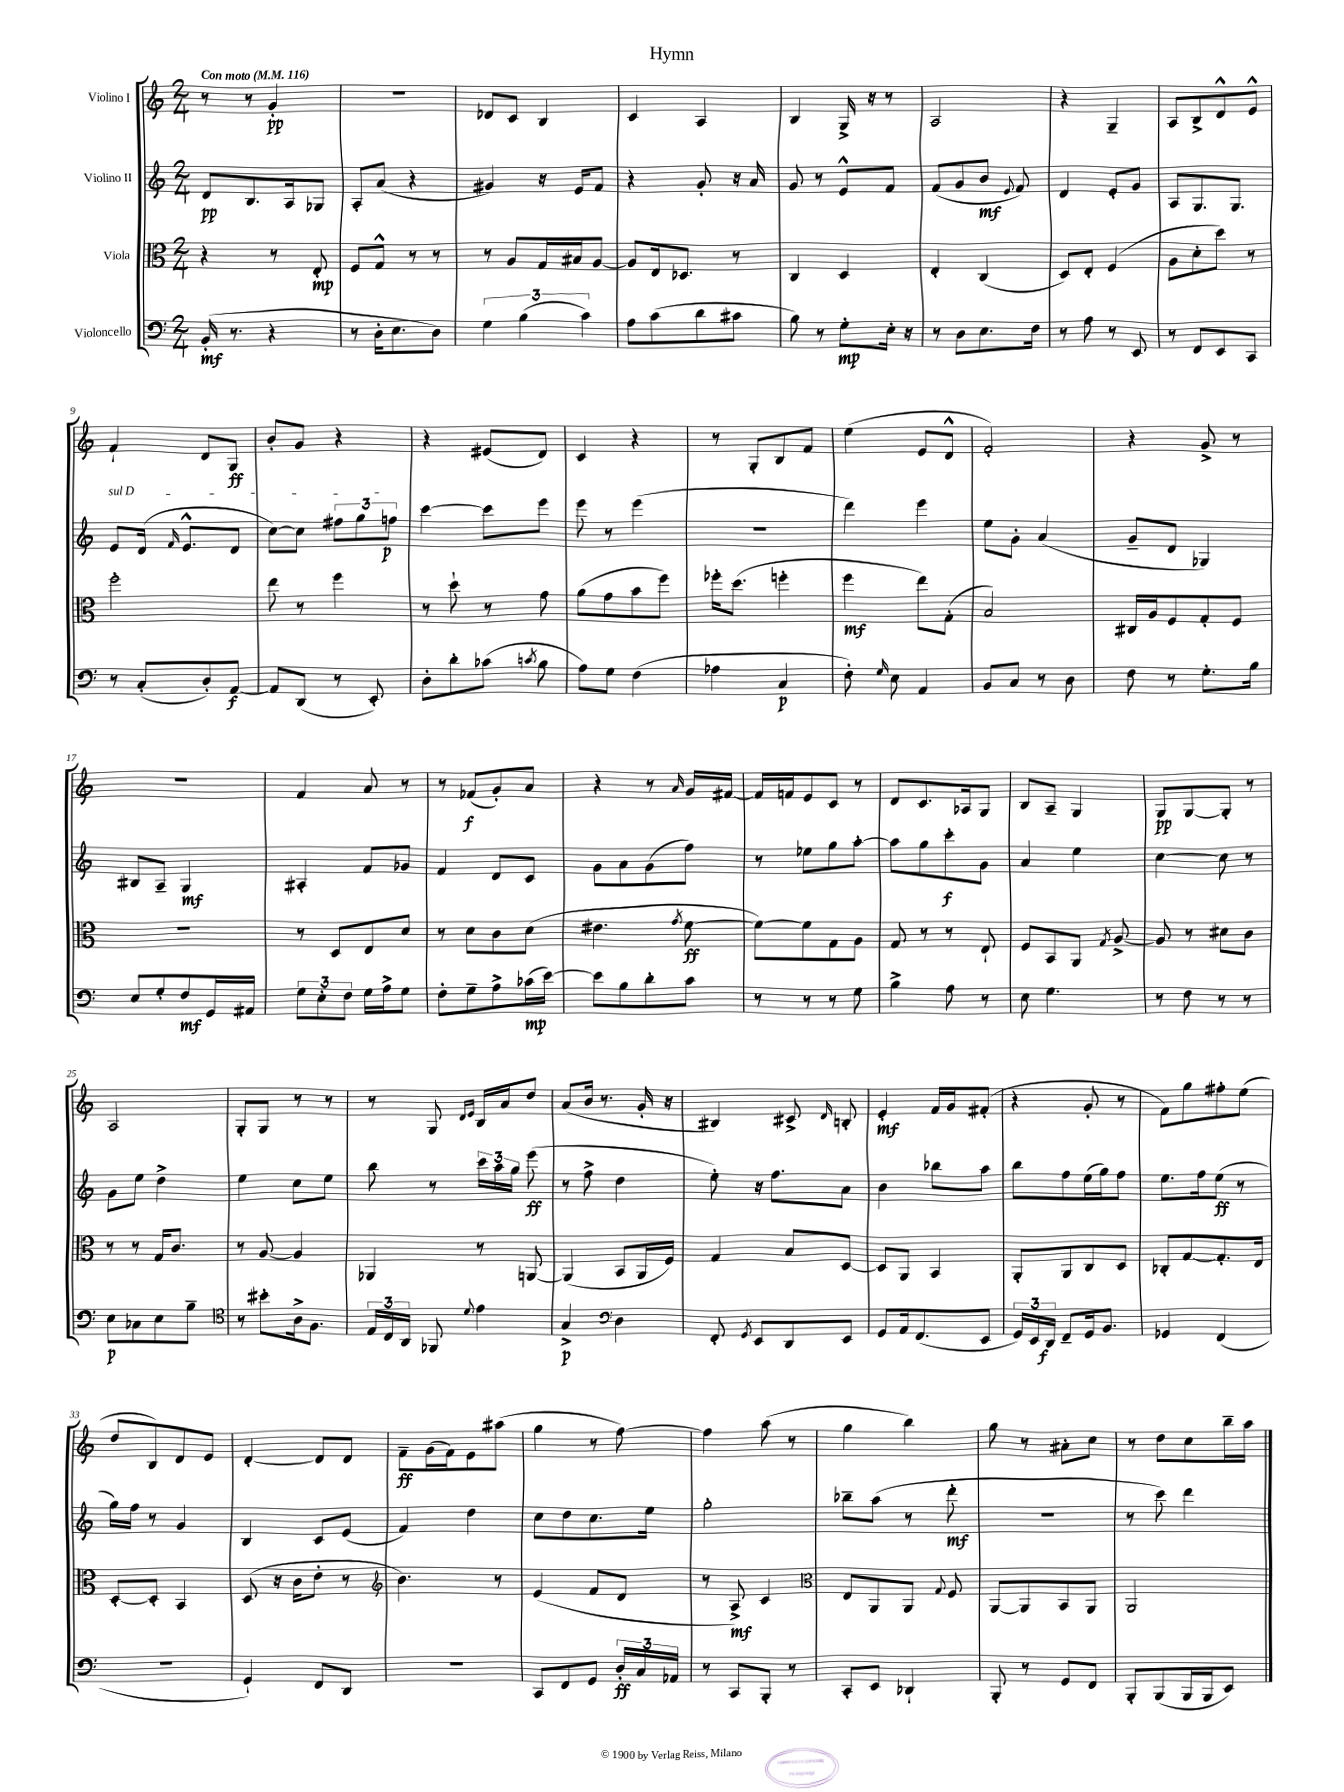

**kern	**kern	**kern	**kern
*staff4	*staff3	*staff2	*staff1
*clefF4	*clefC3	*clefG2	*clefG2
*k[]	*k[]	*k[]	*k[]
*M2/4	*M2/4	*M2/4	*M2/4
*MM116	*MM116	*MM116	*MM116
(16BB'/	4r	8d/L	8r
8.r	.	.	.
.	.	8.B/	8r
4r	8r	.	4g'/
.	.	16A/k	.
.	8E'/	8G-/J	.
=	=	=	=
8r	8F/L	8A'/L	2r
16D'\LK	8G^^/J	(8a/J	.
8.E\	.	.	.
.	8r	4r	.
8D\J)	8r	.	.
=	=	=	=
6G\	8r	4g#/)	8d-/L
.	8A/L	.	8c/J
(6B\	.	.	.
.	16G/L	16r	4B/
.	16B#/J	16e/LK	.
6c\)	.	.	.
.	[8A/J	8f/J	.
=	=	=	=
8A\L	8A/]L	4r	4c/
(8c\	16E/k	.	.
.	8.D-/J	.	.
8d\	.	8g'/	4A/
8c#\J	8r	16r	.
.	.	16a/	.
=	=	=	=
8B\)	4C/	8g/	4B/
8r	.	8r	.
8G'\L	4D/	8e^^/L	16G^/
.	.	.	16r
16E'\Jk	.	8f/J	8r
16r	.	.	.
=	=	=	=
8r	4E'/	(8f/L	2A/
8D\L	.	8g/	.
8.E\	(4C/	8b/J	.
.	.	8qqe/	.
.	.	8f/)	.
16F\Jk	.	.	.
=	=	=	=
8r	8D/L)	4d/	4r
8A\	8E'/J	.	.
8r	(4F/	8e'/L	4G~/
8EE/	.	8g/J	.
=	=	=	=
8r	8A\L	8A/L	8A/L
8FF/L	8d'\	8.G/	8B^/
8EE/	8dd\J)	.	8d^^/
.	.	8.G/J	.
8CC/J	8r	.	8e^^/J
=	=	=	=
8r	2ff'\	8e/L	4f`/
(8C'/L	.	(16d/Jk	.
.	.	16qqf/	.
.	.	8.e^^/L	.
8D'/)	.	.	8d/L
[8AA/J	.	8d/J	8G/J
=	=	=	=
8AA/]L	8ee\	[8cc\L)	8b'/L
(8DD/J	8r	8cc\]J	8g/J
8r	4ff\	12ff#\L	4r
.	.	12gg\	.
8EE'/)	.	.	.
.	.	12ff\J	.
=	=	=	=
8D'\L	8r	[4ccc\	4r
8d'\	8dd`\	.	.
(8c-\J	8r	8ccc\]L	(8e#/L
8qc/	.	.	.
8B\	8g\	8eee\J	8d/J)
=	=	=	=
8A\L)	(8a\L	8eee\	4c/
8G\J	8g\	8r	.
(4F\	8b\	(4eee\	4r
.	8ff\J)	.	.
=	=	=	=
4A-\	16ff-'\LK	2r	8r
.	(8.dd\J	.	.
.	.	.	8G'/L
4C/	4ff'\	.	8B/
.	.	.	8f/J
=	=	=	=
8F'\)	4ff\	4ddd\)	(4ee\
16qqG/	.	.	.
8E\	.	.	.
4AA/	8ee\L)	4eee\	8e/L
.	(8G'\J	.	8d^^/J
=	=	=	=
8BB/L	2B/)	8ee\L	2f'/)
8C/J	.	8g'\J	.
8r	.	(4a/	.
8D\	.	.	.
=	=	=	=
8F\	16C#/LL	8g~/L	4r
.	16A/J	.	.
8r	8F/	8d/J	.
8.G'\L	8G'/	4G-/)	8g^/
.	8F/J	.	8r
16B\Jk	.	.	.
=	=	=	=
8E/L	2r	8B#/L	2r
8G'/	.	8A~/J	.
8F/	.	4G/	.
16GG/L	.	.	.
16AA#/JJ	.	.	.
=	=	=	=
12G\L	8r	4A#'/	4f/
12E'\	.	.	.
.	8D/L	.	.
12F\J	.	.	.
16G\LL	8E/	8f/L	8a/
16A^\J	.	.	.
8G\J	8d/J	8g-/J	8r
=	=	=	=
8F'\L	8r	4f/	8r
8G~\	8d\L	.	(8f-/L
8A^\	8c\	8d/L	8g'/)
(16c-\L	(8d\J	8c/J	8a/J
[16e\JJ)	.	.	.
=	=	=	=
8e\]L	4.e#\	8g\L	4r
8B\	.	8a\	.
8d'\	.	(8g\	8r
.	8qg/	.	16qqa/
8c\J	[8f\	8ff\J)	16g/LL
.	.	.	[16f#/JJ
=	=	=	=
8r	8f\_L)	8r	16f#/]LL
.	.	.	16f/J
8r	8f\]	8ee-\L	8e/
8r	8G\	8gg\	8c/J
8G\	8A\J	[8aa'\J	8r
=	=	=	=
4B^\	8G/	8aa\]L	8d/L
.	8r	8gg\	8.c/
8A\	8r	8ccc'\	.
.	.	.	16A-/k
8r	8E`/	8g\J	8G/J
=	=	=	=
8E\	8F/L	4a/	8B/L
4.G\	8BB/	.	8A~/J
.	8AA/J	4ee\	4G/
.	8qG/	.	.
.	[8A^/	.	.
=	=	=	=
8r	8A/]	[4cc\	8G/L
8F\	8r	.	[8G/
8r	8d#\L	8cc\]	8G'/]J
8r	8c\J	8r	8r
=	=	=	=
8E\L	8r	8g\L	2A/
8C-\	8r	8ee\J	.
8E\	16G/LK	4dd^\	.
.	8.c/J	.	.
8B~\J	.	.	.
=	=	=	=
*clefC4	*	*	*
8r	8r	4ee\	8G'/L
8b#'\L	[8A/	.	8G/J
16A^\k	4A/]	8cc\L	8r
8.F\J	.	.	.
.	.	8ee\J	8r
=	=	=	=
24E/LL	4AA-/	8bb\	8r
24C/	.	.	.
24AA/JJ	.	.	.
8FF-/	.	8r	8G/
.	.	.	16qqd/LL
8qqd/	.	.	16qqe/JJ
4e\	8r	24ccc\LL	16B/LL
.	.	24aa\	.
.	.	.	16a/J
.	.	24gg\JJ	.
.	[8AA/	(8eee\	8dd/J
=	=	=	=
4G^/	(4AA/]	8r	(8a/L
.	.	8ff^\	16b/Jk
.	.	.	8.r
*clefF4	*	*	*
4D\	8BB/L	4dd\	.
.	16AA/L	.	16g'/
.	16F/JJ)	.	16r
=	=	=	=
8FF'/	4G/	8ee'\)	4B#/)
8qGG/	.	.	.
8EE/L	.	16r	.
.	.	8.ff\L	.
8DD/	8B/L	.	8c#^/
.	.	.	16qqd/
8EE/J	[8D/J	8a\J	8B'/
=	=	=	=
8GG/L	8D/]L	4b\	4e'/
16AA/k	8AA/J	.	.
(8.FF/	.	.	.
.	4BB/	8bb-\L	16f/LL
.	.	.	16g/J
8EE/J	.	8aa\J	(8f#'/J
=	=	=	=
24GG/LL)	8AA'/L	8bb\L	4r
24EE/	.	.	.
24DD/JJ	.	.	.
8FF~/L	8AA/	8ff\	.
16GG/k	8C/	(16ee\L	8g'/
8.BB/J	.	16gg\J)	.
.	8D/J	8ff\J	8r
=	=	=	=
4GG-/	8C-'/L	8.ee\L	8f\L)
.	[8G/	.	8gg\
.	.	16ff\k	.
(4FF/	8.G'/]	(8ee\J	8ff#'\
.	.	8r	(8ee\J
.	16E/Jk	.	.
=	=	=	=
2r	[8D'/L	16gg\LL)	8dd/L
.	.	16ff\JJ	.
.	8D'/]J	8r	8B/)
.	4BB/	4g/	8d/
.	.	.	8e/J
=	=	=	=
4GG`/)	(8D/	4B/	[4d'/
.	16r	.	.
.	16c\LK	.	.
8FF/L	8e'\J	8c/L	8d/]L
8DD/J	8r	(8e/J	8d/J
=	=	=	=
*	*clefG2	*	*
2r	4.b\)	4f/)	8f~\L
.	.	.	(16g\L
.	.	.	16f\J)
.	.	4dd\	8e\
.	8r	.	(8aa#\J
=	=	=	=
8CC/L	(4e/	8cc\L	4gg\
8FF/	.	8dd\	.
8GG/J	8f/L	8.cc\	8r
24D'/LL	8d/J	.	[8ff\)
24C/	.	.	.
.	.	16ee\Jk	.
24AA-/JJ	.	.	.
=	=	=	=
8r	8r	2gg'\	4ff\]
8CC/L	8A^/)	.	.
8BBB'/J	4c/	.	(8aa\
8r	.	.	8r
=	=	=	=
*	*clefC3	*	*
8CC'/L	8E/L	8bb-~\L	4gg\
8EE/J	8AA/	(8aa\J	.
4DD-`/	8AA/J	8r	4bb\)
.	8qqG/	.	.
.	8F/	8ddd'\	.
=	=	=	=
8BBB'/	[8AA/L	2r	8gg\
8r	8AA/]	.	8r
8GG/L	8BB/	.	8a#'\L
8FF/J	8AA/J	.	8cc\J
=	=	=	=
8BBB'/L	2AA/	8r	8r
(8BBB/	.	8ccc\)	8dd\L
16BBB/L	.	4ddd\	8cc\
16BBB/J	.	.	.
8EE/J)	.	.	16bb~\L
.	.	.	16aa\JJ
==	==	==	==
*-	*-	*-	*-
